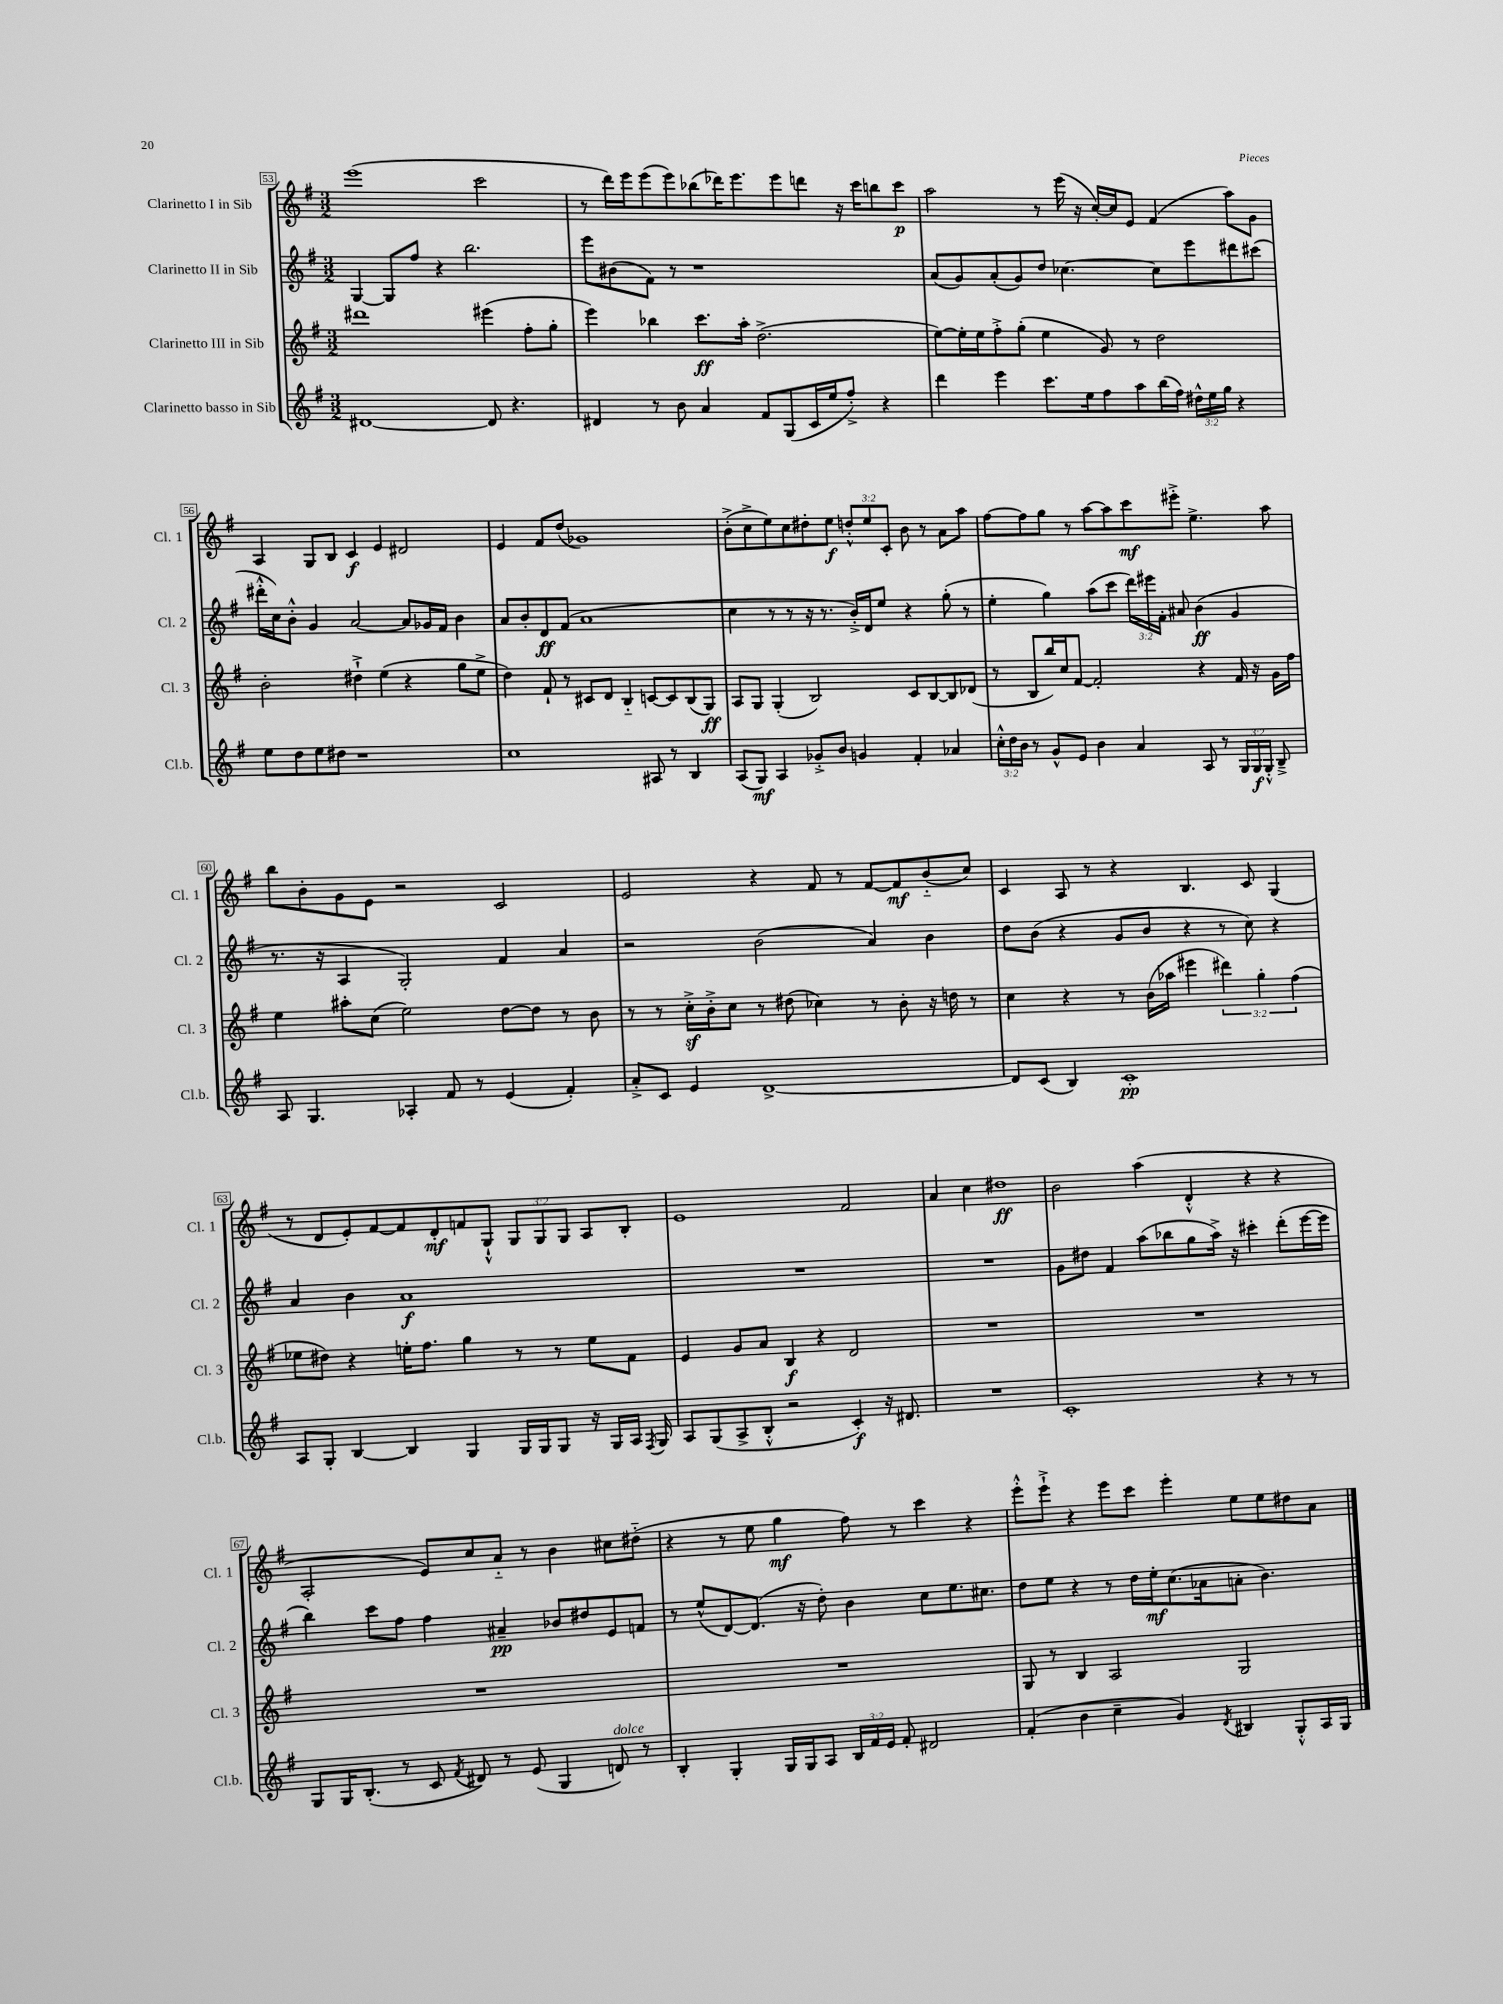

**kern	**dynam	**kern	**dynam	**kern	**dynam	**kern	**dynam
*part4	*part4	*part3	*part3	*part2	*part2	*part1	*part1
*staff4	*staff4	*staff3	*staff3	*staff2	*staff2	*staff1	*staff1
*I"Clarinetto basso in Sib	*	*I"Clarinetto III in Sib	*	*I"Clarinetto II in Sib	*	*I"Clarinetto I in Sib	*
*I'Cl.b.	*	*I'Cl. 3	*	*I'Cl. 2	*	*I'Cl. 1	*
*clefG2	*	*clefG2	*	*clefG2	*	*clefG2	*
*k[f#]	*	*k[f#]	*	*k[f#]	*	*k[f#]	*
*M3/2	*	*M3/2	*	*M3/2	*	*M3/2	*
=53	=53	=53	=53	=53	=53	=53	=53
[1d#X	.	1ddd#X	.	[4G/	.	(1eee	.
.	.	.	.	8G/L]	.	.	.
.	.	.	.	8ff#/J	.	.	.
.	.	.	.	4r	.	.	.
.	.	.	.	2.bb\	.	.	.
8d#/]	.	(4eee#X\	.	.	.	2ccc\	.
4.r	.	.	.	.	.	.	.
.	.	8ff#'\L	.	.	.	.	.
.	.	8gg'\J	.	.	.	.	.
=54	=54	=54	=54	=54	=54	=54	=54
4d#X/	.	4eee\)	.	8eee\L	.	8r	.
.	.	.	.	(8b#X\	.	16ddd\LL)	.
.	.	.	.	.	.	16eee\J	.
8r	.	4bb-X\	.	8f#\J)	.	(8eee\	.
8b\	.	.	.	8r	.	8eee\)	.
4a/	.	8.ccc\L	ff	1r	.	(8bb-X\	.
.	.	.	.	.	.	16ddd-X\K)	.
.	.	16aa'\Jk	.	.	.	8.eee\	.
8f#/L	.	(2.dd^\	.	.	.	.	.
(8G/	.	.	.	.	.	8eee\	.
16c/L	.	.	.	.	.	8dddn\J	.
16ee/J	.	.	.	.	.	.	.
8ff#'^/J)	.	.	.	.	.	16r	.
.	.	.	.	.	.	16ccc\KL	.
4r	.	.	.	.	.	8bbn\	.
.	.	.	.	.	.	8ccc\J	p
=55	=55	=55	=55	=55	=55	=55	=55
4ddd\	.	[8ee\L)	.	(8a/L	.	2aa\	.
.	.	16ee'\L]	.	8g/)	.	.	.
.	.	16ee\J	.	.	.	.	.
4eee\	.	8ff#'^\	.	(8a'/	.	.	.
.	.	(8gg'\J	.	8g/)	.	.	.
8.ccc\L	.	4ee\	.	8dd/J	.	8r	.
.	.	.	.	[4.cc-X\	.	(16eee\	.
16ee\k	.	.	.	.	.	16r	.
8ff#\	.	8g/)	.	.	.	[16cc'/LL)	.
.	.	.	.	.	.	16cc/J]	.
8aa\	.	8r	.	.	.	8e/J	.
(16bb\L	.	2dd\	.	8cc-\L]	.	(4f#/	.
16ff#\JJ)	.	.	.	.	.	.	.
24dd#X^^\LL	.	.	.	8eee\	.	.	.
24ee\	.	.	.	.	.	.	.
24gg\JJ	.	.	.	.	.	.	.
4r	.	.	.	8ddd#X\	.	8aa\L)	.
.	.	.	.	(8ccc#X\J	.	8g\J	.
!!LO:LB:g=z
=56	=56	=56	=56	=56	=56	=56	=56
8ee\L	.	2b'\	.	16ddd#X'^^\LL	.	4A/	.
.	.	.	.	16cc\J)	.	.	.
8dd\	.	.	.	8b'^^\J	.	.	.
8ee\	.	.	.	4g/	.	8G/L	.
8dd#X\J	.	.	.	.	.	8B/J	.
1r	.	4dd#X`^\	.	[2a/	.	4c/	f
.	.	(4ee\	.	.	.	4e/	.
.	.	4r	.	8a/L]	.	2d#X/	.
.	.	.	.	16g-X/L	.	.	.
.	.	.	.	16f#/JJ	.	.	.
.	.	8gg\L	.	4b\	.	.	.
.	.	8ee^\J	.	.	.	.	.
=57	=57	=57	=57	=57	=57	=57	=57
1cc	.	4dd\)	.	8a/L	.	4e/	.
.	.	.	.	8b'/	.	.	.
.	.	8f#`/	.	8d/	ff	8f#/L	.
.	.	8r	.	(8f#/J	.	(8dd/J	.
.	.	8c#X/L	.	1a	.	1g-X)	.
.	.	8d/J	.	.	.	.	.
.	.	4B/	.	.	.	.	.
8A#X/	.	[8cn/L	.	.	.	.	.
8r	.	8c/]	.	.	.	.	.
4B/	.	(8B/	.	.	.	.	.
.	.	8G/J)	ff	.	.	.	.
=58	=58	=58	=58	=58	=58	=58	=58
(8A/L	.	8A/L	.	4cc\	.	(8b'^\L	.
8G/J)	mf	8G/J	.	.	.	8cc^\	.
4A/	.	(4G'/	.	8r	.	8ee\)	.
.	.	.	.	8r	.	8cc\	.
8g-X'^/L	.	2B/)	.	16r	.	8dd#X'\	.
.	.	.	.	8.r	.	.	.
8b/J	.	.	.	.	.	8ee\J	f
4gn/	.	.	.	16b'^/LL)	.	12ddn'^^/L	.
.	.	.	.	16d/J	.	.	.
.	.	.	.	.	.	12ee/	.
.	.	.	.	8ee/J	.	.	.
.	.	.	.	.	.	12c'/J	.
4f#'/	.	8c/L	.	4r	.	8b\	.
.	.	[8B/	.	.	.	8r	.
4a-X/	.	8B/]	.	(8gg'\	.	8a\L	.
.	.	(8d-X/J	.	8r	.	8aa\J	.
=59	=59	=59	=59	=59	=59	=59	=59
24cc'^^\LL	.	8r	.	4ee'\	.	[8ff#\L	.
24dd\	.	.	.	.	.	.	.
24b\JJ	.	.	.	.	.	.	.
8r	.	8B/L	.	.	.	8ff#\]	.
8g^^/L	.	16bb/L)	.	4gg\)	.	8gg\J	.
.	.	16cc/J	.	.	.	.	.
8e/J	.	[8f#/J	.	.	.	8r	.
4b\	.	2f#'/]	.	(8aa\L	.	[8aa\L	.
.	.	.	.	8ccc\J	.	8aa\]	.
4a/	.	.	.	24ddd\LL)	.	8ccc\	mf
.	.	.	.	24eee#X\	.	.	.
.	.	.	.	24f#'\JJ	.	.	.
.	.	.	.	8a#X/	.	8eee#X'^\J	.
8A/	.	4r	.	(4b\	ff	4.ee^\	.
8r	.	.	.	.	.	.	.
24G/LL	.	16f#/	.	4g/	.	.	.
24G/	f	.	.	.	.	.	.
.	.	16r	.	.	.	.	.
24G'^^/JJ	.	.	.	.	.	.	.
8B~^/	.	16g\LL	.	.	.	8aa\	.
.	.	16ff#\JJ	.	.	.	.	.
!!LO:LB:g=z
=60	=60	=60	=60	=60	=60	=60	=60
8A/	.	4ee\	.	8.r	.	8bb\L	.
4.G/	.	.	.	.	.	8b'\	.
.	.	.	.	16r	.	.	.
.	.	8aa#X'\L	.	4A/	.	8g\	.
.	.	(8cc\J	.	.	.	8e\J	.
4A-X'/	.	2ee\)	.	2G'/)	.	2r	.
8f#/	.	.	.	.	.	.	.
8r	.	.	.	.	.	.	.
(4e/	.	[8dd\L	.	4f#/	.	2c/	.
.	.	8dd\J]	.	.	.	.	.
4f#'/)	.	8r	.	4a/	.	.	.
.	.	8b\	.	.	.	.	.
=61	=61	=61	=61	=61	=61	=61	=61
8a'^/L	.	8r	.	2r	.	2e/	.
8c/J	.	8r	.	.	.	.	.
4e/	.	16ccz'^\LL	.	.	.	.	.
.	.	16b'^\J	.	.	.	.	.
.	.	8cc\J	.	.	.	.	.
[1d^	.	8r	.	(2b\	.	4r	.
.	.	(8dd#X\	.	.	.	.	.
.	.	4cc-X\)	.	.	.	8f#/	.
.	.	.	.	.	.	8r	.
.	.	8r	.	4a/)	.	[8f#/L	.
.	.	8b'\	.	.	.	8f#/]	mf
.	.	16r	.	4b\	.	(8b/	.
.	.	16ddn\	.	.	.	.	.
.	.	8r	.	.	.	8cc/J)	.
=62	=62	=62	=62	=62	=62	=62	=62
8d/L]	.	4cc\	.	8dd\L	.	4c/	.
(8c/J	.	.	.	(8b\J	.	.	.
4B/)	.	4r	.	4r	.	8A/	.
.	.	.	.	.	.	8r	.
1c'	pp	8r	.	8g/L	.	4r	.
.	.	(16b\LL	.	8b/J	.	.	.
.	.	16aa-X\JJ	.	.	.	.	.
.	.	4eee#X\	.	4r	.	4.B/	.
.	.	6ddd#X\)	.	8r	.	.	.
.	.	.	.	8cc\)	.	8c/	.
.	.	6gg'\	.	.	.	.	.
.	.	.	.	4r	.	(4G/	.
.	.	(6ff#\	.	.	.	.	.
!!LO:LB:g=z
=63	=63	=63	=63	=63	=63	=63	=63
8A/L	.	8ee-X\L	.	4a/	.	8r	.
8G'/J	.	8dd#X\J)	.	.	.	8d/L	.
[4B/	.	4r	.	4b\	.	8e'/)	.
.	.	.	.	.	.	[8f#/	.
4B/]	.	16een'\KL	.	1a	f	8f#/]	.
.	.	8.ff#\J	.	.	.	.	.
.	.	.	.	.	.	8d'/	mf
4G/	.	4gg\	.	.	.	8fn/	.
.	.	.	.	.	.	8G`^^/J	.
16G/LL	.	8r	.	.	.	12G/L	.
16G/J	.	.	.	.	.	.	.
.	.	.	.	.	.	12G/	.
8G/J	.	8r	.	.	.	.	.
.	.	.	.	.	.	12G/J	.
16r	.	8ee\L	.	.	.	8A/L	.
16G/LL	.	.	.	.	.	.	.
16A/JJ	.	8f#\J	.	.	.	8B'/J	.
8qF#/	.	.	.	.	.	.	.
16G/	.	.	.	.	.	.	.
=64	=64	=64	=64	=64	=64	=64	=64
8A/L	.	4e/	.	1.r	.	1e	.
(8G/	.	.	.	.	.	.	.
8A^/	.	8g/L	.	.	.	.	.
8B'^^/J	.	8a/J	.	.	.	.	.
2r	.	4B/	f	.	.	.	.
.	.	4r	.	.	.	.	.
4c'/)	f	2d/	.	.	.	2f#/	.
16r	.	.	.	.	.	.	.
8.d#X/	.	.	.	.	.	.	.
=65	=65	=65	=65	=65	=65	=65	=65
1.r	.	1.r	.	1.r	.	4a/	.
.	.	.	.	.	.	4cc\	.
.	.	.	.	.	.	1dd#X	ff
=66	=66	=66	=66	=66	=66	=66	=66
1c'	.	1.r	.	8g\L	.	2b\	.
.	.	.	.	8dd#X\J	.	.	.
.	.	.	.	4f#/	.	.	.
.	.	.	.	(8aa\L	.	(4aa\	.
.	.	.	.	8bb-X\	.	.	.
.	.	.	.	8gg\	.	4d'^^/	.
.	.	.	.	16aa^\Jk)	.	.	.
.	.	.	.	16r	.	.	.
4r	.	.	.	4ccc#X'\	.	4r	.
8r	.	.	.	(8ddd'\L	.	4r	.
8r	.	.	.	[16eee\L	.	.	.
.	.	.	.	16eee\JJ]	.	.	.
!!LO:LB:g=z
=67	=67	=67	=67	=67	=67	=67	=67
8G/L	.	1.r	.	4bb\)	.	2A'/	.
16G/K	.	.	.	.	.	.	.
(8.B'/J	.	.	.	.	.	.	.
.	.	.	.	8ccc\L	.	.	.
8r	.	.	.	8ff#\J	.	.	.
8c/	.	.	.	4ff#\	.	8e/L)	.
8qf#/	.	.	.	.	.	.	.
8d#X/)	.	.	.	.	.	8cc/	.
8r	.	.	.	4a#X~/	pp	8a/J	.
(8e/	.	.	.	.	.	8r	.
4G/	.	.	.	8b-X/L	.	4b\	.
.	.	.	.	8dd#X/	.	.	.
!LO:TX:a:i:t=dolce	!	!	!	!	!	!	!
8dn/)	.	.	.	8e/	.	8cc#X\L	.
8r	.	.	.	8fn/J	.	(8dd#X\J	.
=68	=68	=68	=68	=68	=68	=68	=68
4B'/	.	1.r	.	8r	.	4r	.
.	.	.	.	(8ee^^/L	.	.	.
4G'/	.	.	.	[8d/)	.	8r	.
.	.	.	.	(8.d/J]	.	8ee\	.
16G/LL	.	.	.	.	.	4gg\	mf
16G/J	.	.	.	16r	.	.	.
8A/J	.	.	.	8dd'\)	.	.	.
24B/LL	.	.	.	4b\	.	8ff#\)	.
24f#/	.	.	.	.	.	.	.
24e/JJ	.	.	.	.	.	.	.
8f#'/	.	.	.	.	.	8r	.
2d#X/	.	.	.	8cc\L	.	4ccc\	.
.	.	.	.	8.ee\	.	.	.
.	.	.	.	.	.	4r	.
.	.	.	.	8.cc#X\J	.	.	.
=69	=69	=69	=69	=69	=69	=69	=69
(4f#'/	.	8G/	.	8dd\L	.	8eee'^^\L	.
.	.	8r	.	8ee\J	.	8eee`^\J	.
4b\	.	4B/	.	4r	.	4r	.
4cc~\	.	2A/	.	8r	.	8eee\L	.
.	.	.	.	16dd\LL	.	8ccc\J	.
.	.	.	.	16ee'\J	mf	.	.
4g/)	.	.	.	(8.cc\	.	4eee'\	.
.	.	.	.	16a-X\k	.	.	.
8qd/	.	.	.	.	.	.	.
4B#X/	.	2G/	.	8an'\J	.	8ee\L	.
.	.	.	.	4.b\)	.	8ee\	.
8G'^^/L	.	.	.	.	.	8dd#X\	.
16A/L	.	.	.	.	.	8a\J	.
16G/JJ	.	.	.	.	.	.	.
==	==	==	==	==	==	==	==
*-	*-	*-	*-	*-	*-	*-	*-
